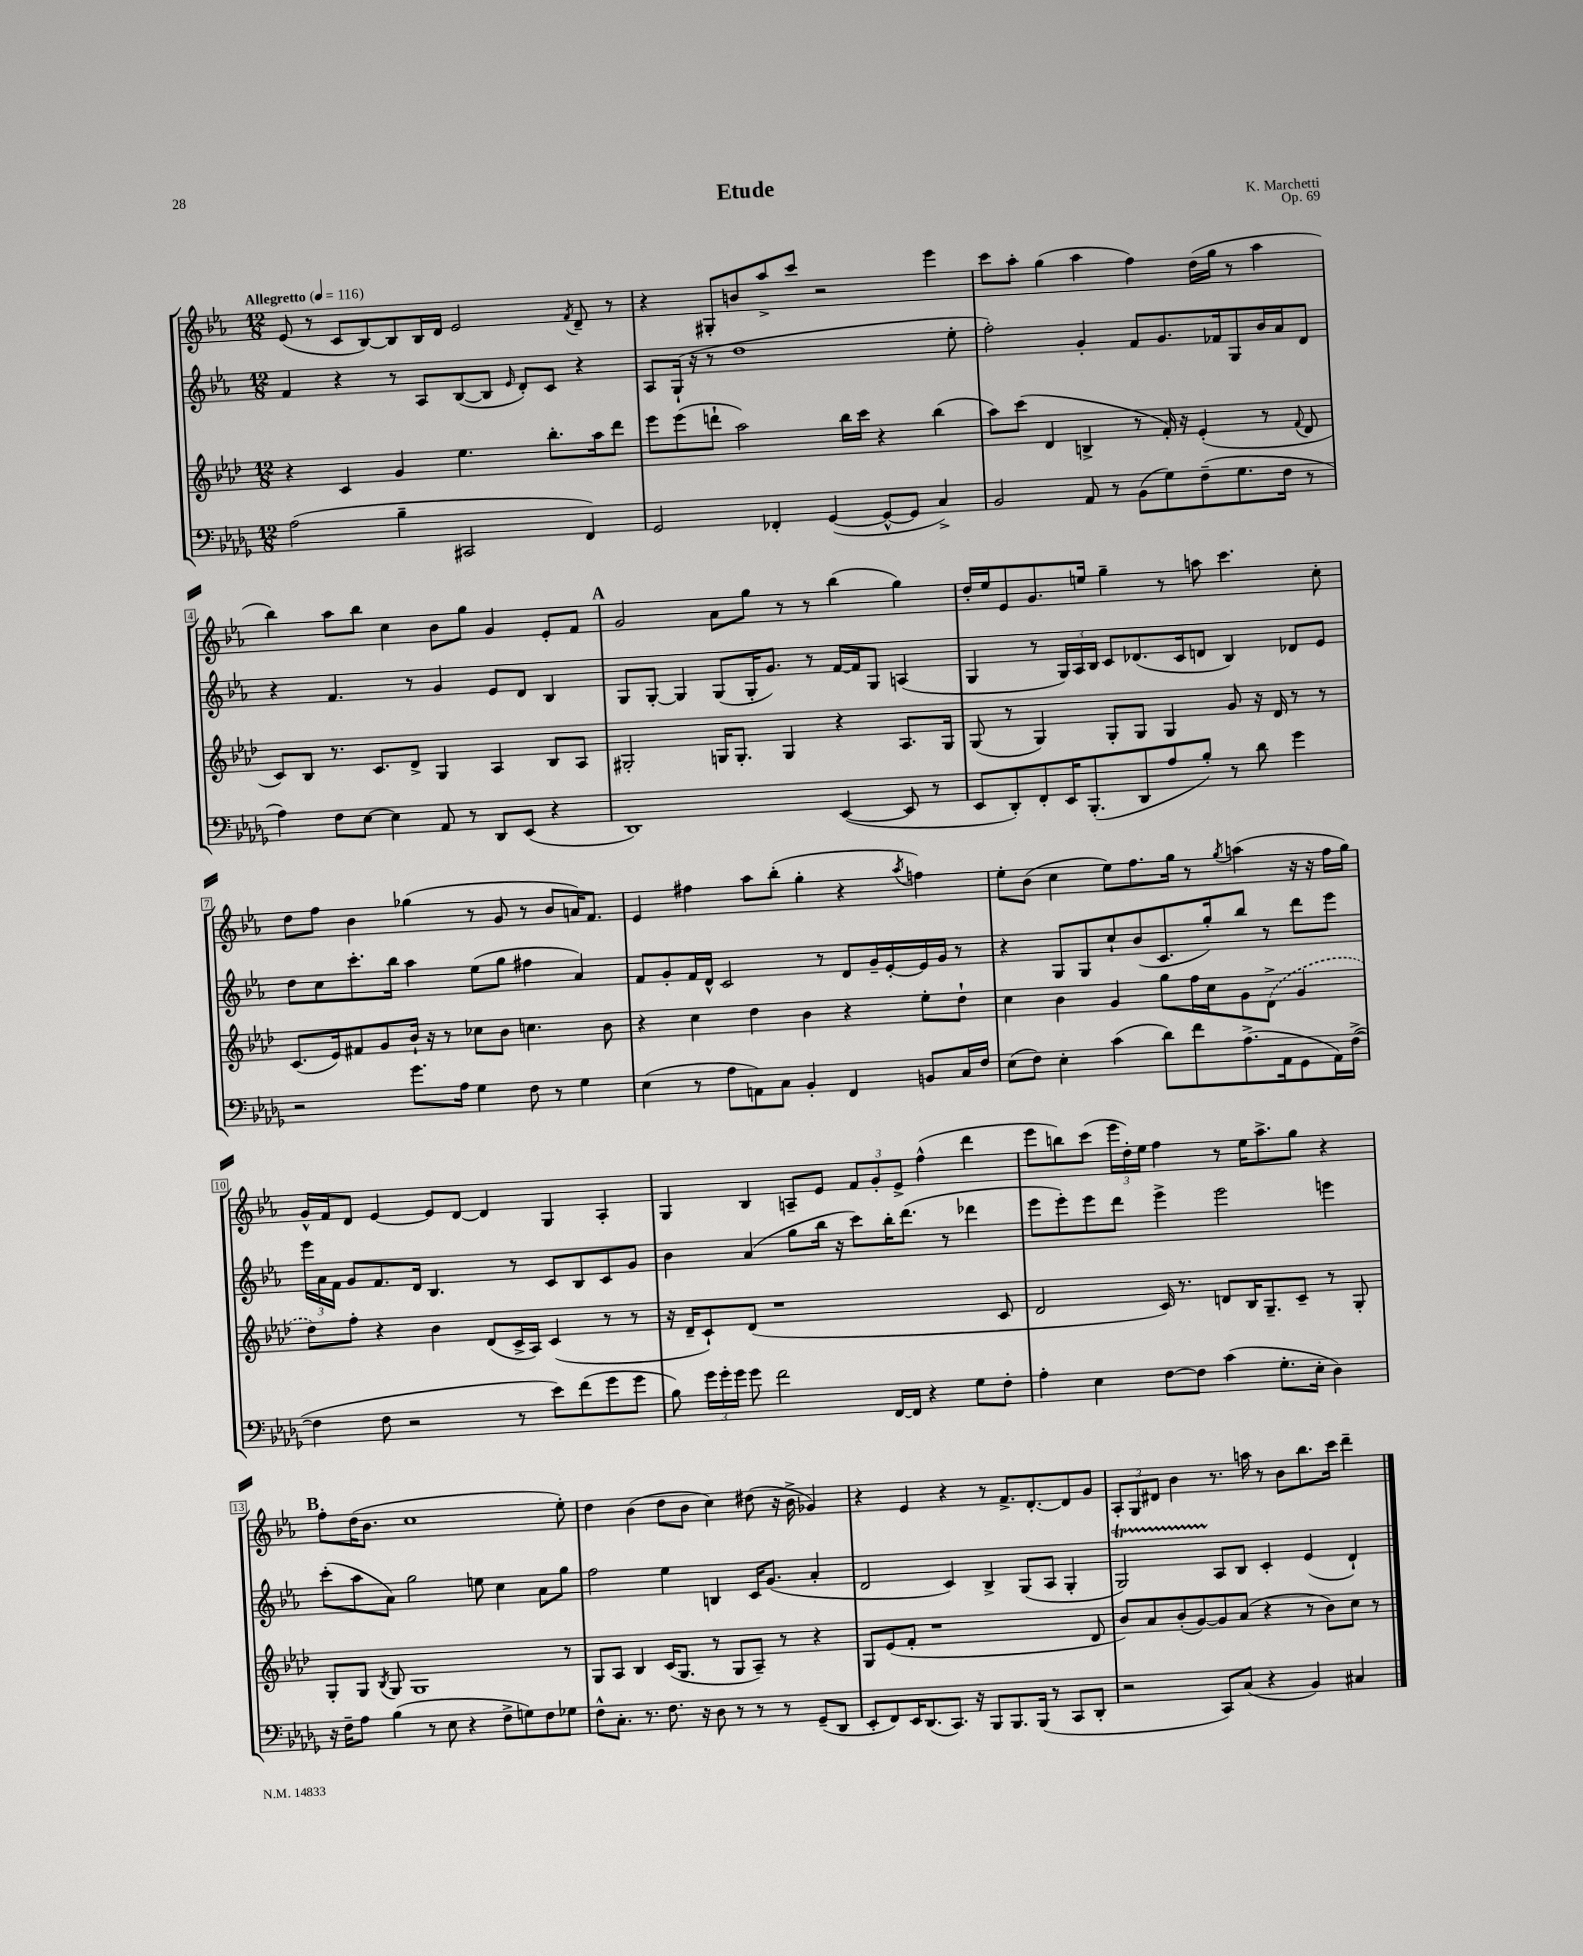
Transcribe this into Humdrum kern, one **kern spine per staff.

**kern	**kern	**kern	**kern
*staff4	*staff3	*staff2	*staff1
*clefF4	*clefG2	*clefG2	*clefG2
*k[b-e-a-d-g-]	*k[b-e-a-d-]	*k[b-e-a-]	*k[b-e-a-]
*M12/8	*M12/8	*M12/8	*M12/8
*MM116	*MM116	*MM116	*MM116
(2A-\	4r	4f/	(8e-/
.	.	.	8r
.	4c/	4r	8c/L
.	.	.	[8B-/)
4B-~\	4g/	8r	8B-/]
.	.	8A-/L	16B-/L
.	.	.	16d/JJ
2CC#/	4.ee-\	([8B-/	2e-/
.	.	8B-/]J	.
.	.	16qqe-/	.
.	.	8d'/L)	.
.	8.bb-'\L	8c/J	.
.	.	.	8qf/
4FF/)	.	4r	8d~/
.	16aa-\k	.	.
.	8ddd-\J	.	8r
=	=	=	=
2GG-/	8eee-\L	8A-/L	4r
.	(8eee-\	(16G`/Jk	.
.	.	16r	.
.	8ddd`\J	8r	8G#'/L
.	2aa-\)	1dd	8b/
4FF-'/	.	.	8aa-^/
.	.	.	8ccc/J
([4GG-/	.	.	2r
.	16bb-\LL	.	.
.	16ccc\JJ	.	.
8GG-^^/_L	4r	.	.
8GG-/]J	.	.	.
4C^/)	(4bb-\	.	4eee-\
.	.	8ee-'\	.
=	=	=	=
2BB-/	8aa-\L)	2ff'\)	8ccc\L
.	(8ccc\J	.	8aa-'\J
.	4d-/	.	(4gg\
8AA-/	4B^/	4g'/	4aa-\
8r	.	.	.
(8BB-\L	8r	8f/L	4ff\)
8G-\)	16f'/)	8.g/	.
.	16r	.	.
(8F~\	(4e-'/	.	(16dd\LL
.	.	16f-/k	16gg\JJ
8.G-\	.	8G/	8r
.	8r	16b-/L	4aa-\
16F\Jk	.	16a-/J	.
.	8qqf/	.	.
8r	8d-/	8d/J	.
=	=	=	=
4A-\)	8c/L)	4r	4bb-\)
.	8B-/J	.	.
8F\L	8.r	4.f/	8aa-\L
[8E-\J	.	.	8bb-\J
.	8.c/L	.	.
4E-\]	.	.	4cc\
.	8d-^/J	8r	.
8AA-/	4G/	4g/	8b-\L
8r	.	.	8gg\J
8DD-/L	4A-/	8e-/L	4g/
(8EE-/J	.	8d/J	.
4r	8B-/L	4B-/	8e-'/L
.	8A-/J	.	8f/J
=	=	=	=
1DD-)	2G#'/	8G/L	2g/
.	.	[8G'/J	.
.	.	4G/]	.
.	16G/LK	(8G/L	8a-\L
.	8.G'/J	.	.
.	.	16G'/K	8gg\J
.	.	8.g/J)	.
.	4G/	.	8r
.	.	8r	8r
([4EE-/	4r	[16f/LL	(4bb-\
.	.	16f/]J	.
.	.	8G/J	.
8EE-/]	8.A-/L	(4A/	4gg\)
8r	.	.	.
.	16G/Jk	.	.
=	=	=	=
8EE-/L	(8G/	4G/	16dd'/LL
.	.	.	16ee-/J
8DD-'/)	8r	.	8e-/
8FF'/	4G/)	8r	8.g/
16EE-/K	.	24G/LL)	.
.	.	24A-/	.
(8.BBB-'/	.	.	16ee/Jk
.	.	24B-/JJ	.
.	8G'/L	8c/L	4gg~\
8DD-/	8G/J	(8.d-/	.
8A-/	4G/	.	8r
.	.	16c/k	.
8B-'/J)	.	8d/J	8aa\
8r	8g/	4B-/)	4.ccc\
8d-\	16r	.	.
.	16d-/	.	.
4g-\	8r	8d-/L	.
.	8r	8e-/J	8cc'\
=	=	=	=
2r	(8.c/L	8dd\L	8dd\L
.	.	8cc\	8ff\J
.	16e-/k)	.	.
.	8f#/	8.ccc'\	4b-\
.	8g/	.	.
.	.	16bb-\Jk	.
8.g-\L	16b-`/Jk	4aa-\	(4gg-\
.	16r	.	.
.	8r	.	.
16A-\Jk	.	.	.
4G-\	8cc-\L	(8ee-\L	8r
.	8b-\J	8gg\J	8g/
8F\	4.cc\	4ff#\	8r
8r	.	.	8b-/L
4G-\	.	4a-/)	16a/K)
.	.	.	8.f/J
.	8b-\	.	.
=	=	=	=
(4E-\	4r	8f/L	4e-/
.	.	8g'/	.
8r	4cc\	16f/L	4ff#\
.	.	16d^^/JJ	.
8A-\L	.	2c/	.
8AA\)	4dd-\	.	8aa-\L
8C\J	.	.	(8bb-'\J
4BB-'/	4b-\	.	4gg'\
.	.	8r	.
4FF/	4r	8d/L	4r
.	.	16g~/L	.
.	.	[16e-'/	.
.	.	.	8qaa-/
8BB/L	8ee-'\L	16e-/]	4ff\)
.	.	16g/JJ	.
16C/L	8dd-`\J	8r	.
16F/JJ	.	.	.
=	=	=	=
(8E-\L	4cc\	4r	8ee-'\L
8F\J)	.	.	(8b-\J
4E-'\	4b-\	8G/L	4cc\
.	.	8G/	.
(4c\	4g/	8cc`/	8ee-\L)
.	.	(8b-/	8.ff\
8d-\L)	8gg\L	8.c/	.
.	.	.	16gg\Jk
8f\	16ff\L	.	8r
.	16cc\J	16gg'/k)	.
.	.	.	8qgg/
(8.A-^\	8g\	8bb-/J	(4aa\
.	(8d-^\J	8r	.
16AA-\k	.	.	.
8GG-\	4g/	8ddd\L	16r
.	.	.	16r
16AA-\L)	.	8eee-\J	16ff\LL
([16F^\JJ	.	.	16gg\JJ)
=	=	=	=
4F\]	8dd-\L)	24eee-\LL	16g^^/LL
.	.	24a-\	.
.	.	.	16f/J
.	.	24f\JJ	.
.	8ff'\J	8g/L	8d/J
8F\	4r	8.f/	[4e-/
2r	.	.	.
.	.	16d/Jk	.
.	4b-\	4.B-/	8e-/]L
.	.	.	[8d/J
.	(8d-/L	.	4d/]
8r	16c^/L	8r	.
.	16A-/JJ)	.	.
8e-\L)	(4c/	8c/L	4G/
(8f\	.	8B-/	.
8g-\	8r	8c/	4A-'/
8g-\J	8r	8g/J	.
=	=	=	=
8B-\)	16r	4b-\	4G/
.	16d-~/LK	.	.
24g-\LL	8c`/)	.	.
24g-'\	.	.	.
24g-\JJ	.	.	.
8g-\	(8d-/J	(4a-/	4B-/
2f\	1r	.	.
.	.	8gg\L	8A~/L
.	.	16bb-\Jk	8e-/J
.	.	16r	.
.	.	8ccc\L)	12f/L
.	.	.	12g'/
[16FF/LL	.	16bb-'\K	.
.	.	.	12e-^/J
16FF/]JJ	.	(8.ddd\J	.
4r	.	.	(4ff^^\
.	.	8r	.
8G-\L	.	4ddd-\	4ddd\
8F'\J	8c/	.	.
=	=	=	=
4A-'\	2d-/	8eee-\L	8eee-\L
.	.	8eee-'\)	8bb\)
4E-\	.	8eee-\	(8ccc\J
.	.	8ddd\J	24eee-\LL
.	.	.	24dd'\)
.	.	.	24ee-\JJ
[8F\L	16c/)	4eee-^\	4ff\
.	8.r	.	.
8F\]J	.	.	.
(4c\	8d/L	2eee-\	8r
.	16B-/K	.	16ee-\LK
.	8.G~/	.	8.aa-^\
8.G-'\L	.	.	.
.	8c~/J	.	8gg\J
16E-'\Jk	.	.	.
4D-\)	8r	4eee\	4r
.	8G'/	.	.
=	=	=	=
16r	8G'/L	(8ccc'\L	8ff'\L
16F~\LK	.	.	.
8A-\J	8G/J	8aa-\	(16dd\K
.	.	.	8.b-\J
.	8qB-/	.	.
(4B-\	8G/	8a-\J)	.
.	1G	2gg\	1cc
8r	.	.	.
8E-\	.	.	.
4r	.	.	.
.	.	8ee\	.
8F^\L	.	4cc\	.
8G\)	.	.	.
8F\	.	8a-\L	.
8G-\J	8r	8gg\J	8ee-'\)
=	=	=	=
8F^^\L	8G/L	2ff\	4dd\
8.C'\J	8A-/J	.	.
.	4B-/	.	(4b-\
8.r	.	.	.
8.F\	(16c/LK	4ee-\	8dd\L
.	8.G/J	.	.
.	.	.	8b-\J
16r	.	.	.
8D-\	8r	4B/	4cc\)
8r	8G/L	.	.
8r	8A-~/J)	16c/LK	(8dd#\
.	.	(8.g/J	.
8r	8r	.	16r
.	.	.	16b-^\
(8GG-~/L	4r	4a-'/	4g-/)
8DD-/J	.	.	.
=	=	=	=
8EE-'/L	8G/L	2d/	4r
8FF/)	(8e-/	.	.
16EE-/K	8f'/J	.	4e-/
(8.DD-/	.	.	.
.	1r	.	.
8.CC/J)	.	4c/)	4r
16r	.	.	.
8BBB-/L	.	4B-^/	8r
8.BBB-/	.	.	8.f^/L
.	.	(8G/L	.
(16BBB-/Jk	.	.	[8.d'/
8r	.	8A-/J	.
8CC/L	.	4G'/	8d/]
8DD-'/J	8d-/	.	8g/J
=	=	=	=
2r	8b-/L)	2G/)	12A-'/L
.	.	.	12G/
.	8a-/	.	.
.	.	.	12d#/J
.	(8b-'/	.	4b-\
.	[8g/)	.	.
8CC/L)	8g/]	8A-/L	8.r
(8C/J	(8a-/J	8B-/J	.
.	.	.	16aa\
4r	4r	4c'/	8r
.	.	.	8b-\L
4BB-/)	8r	(4e-/	8.bb-\
.	8b-\L)	.	.
.	.	.	16ccc\Jk
4C#/	8cc\J	4d`/)	4ddd~\
.	8r	.	.
==	==	==	==
*-	*-	*-	*-
